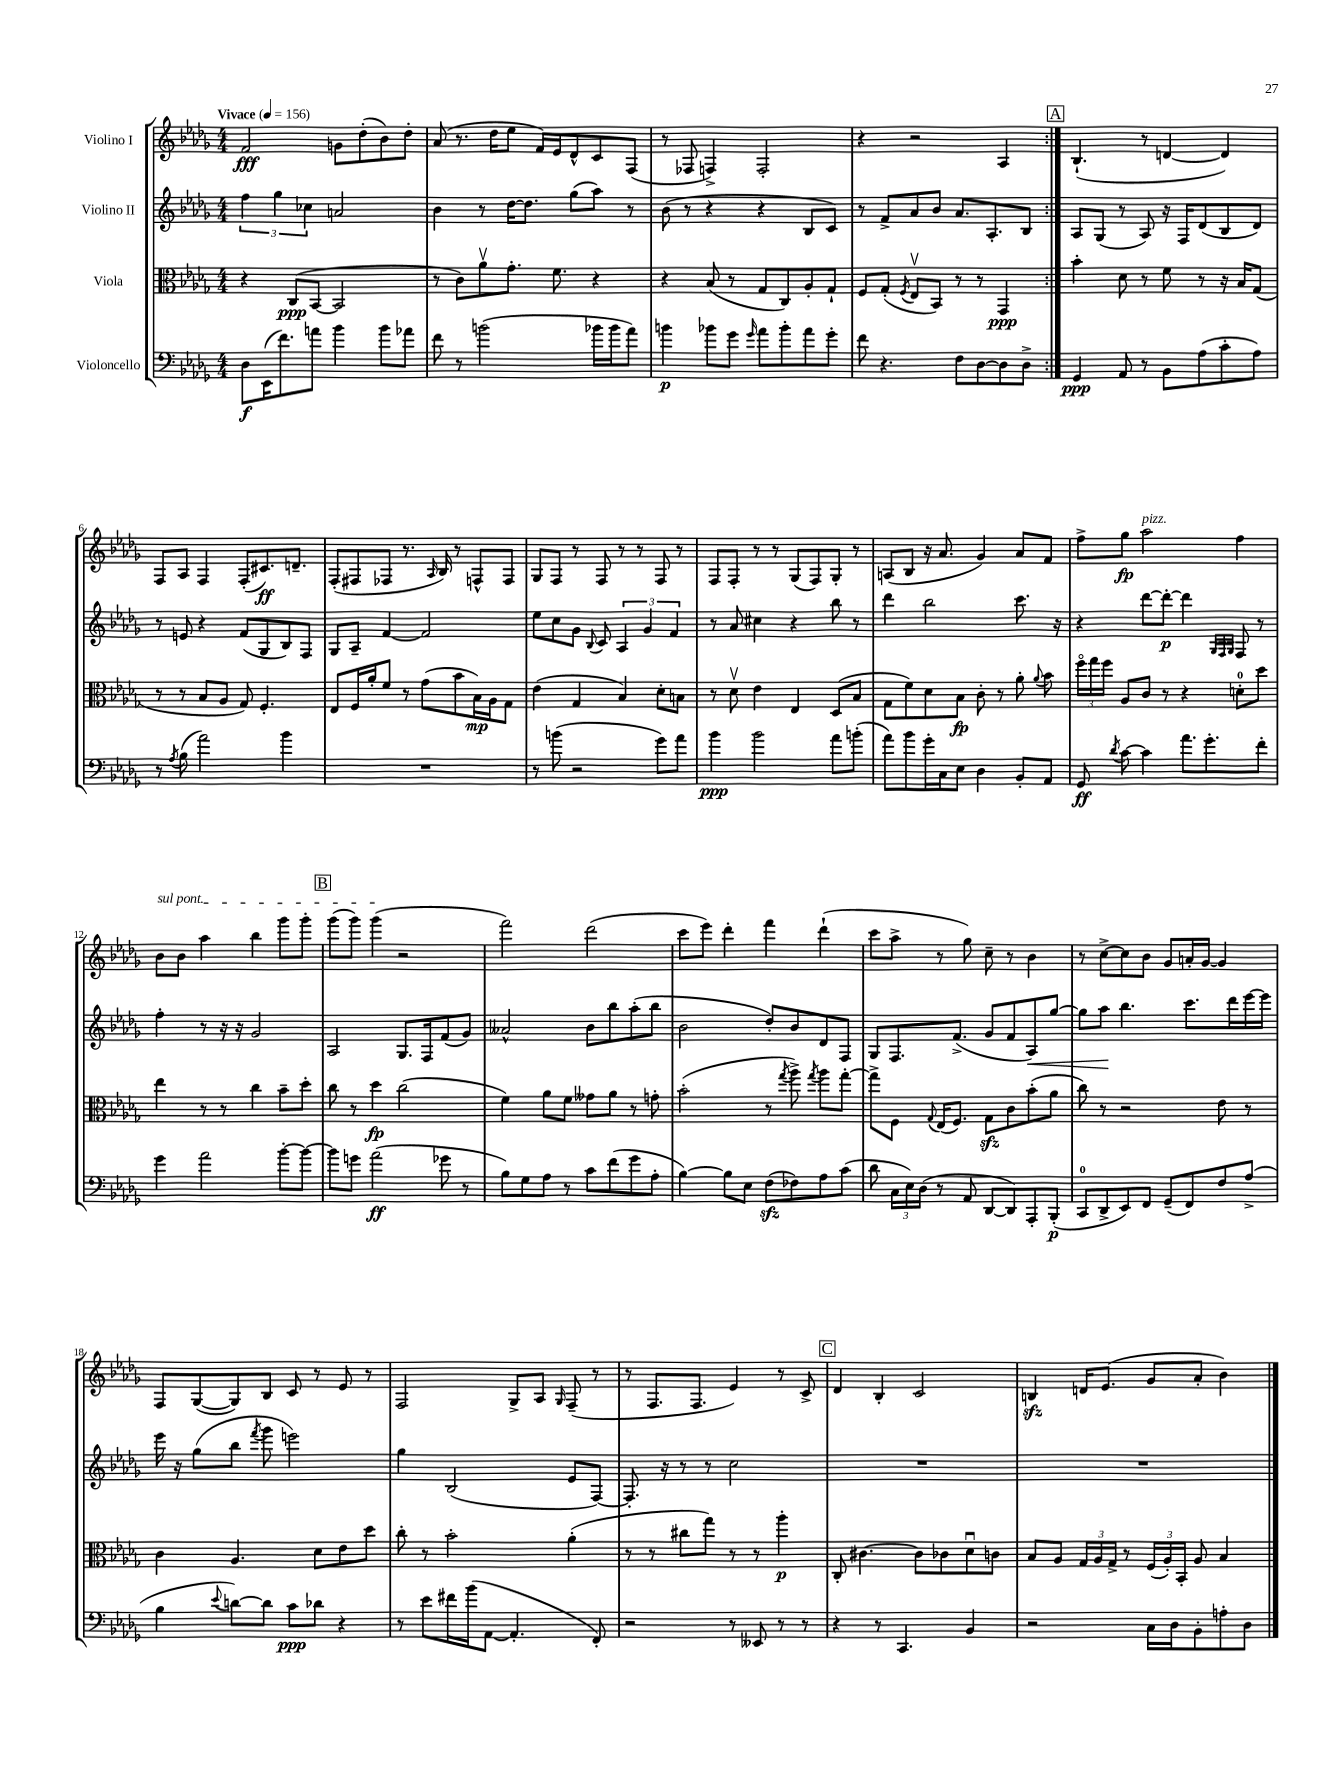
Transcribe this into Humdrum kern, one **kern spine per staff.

**kern	**kern	**kern	**kern
*staff4	*staff3	*staff2	*staff1
*clefF4	*clefC3	*clefG2	*clefG2
*k[b-e-a-d-g-]	*k[b-e-a-d-g-]	*k[b-e-a-d-g-]	*k[b-e-a-d-g-]
*M4/4	*M4/4	*M4/4	*M4/4
*MM156	*MM156	*MM156	*MM156
8D-\L	4r	6ff\	2f/
(16EE-\K	.	.	.
.	.	6gg-\	.
8.f\)	.	.	.
.	(8C/L	.	.
.	.	6cc-\	.
8a\J	[8BB-/J	.	.
4b-\	2BB-/]	2a/	8g\L
.	.	.	(8dd-'\
8b-\L	.	.	8b-\)
8a-\J	.	.	8dd-'\J
=	=	=	=
8f\	8r	4b-\	(8a-/
8r	8c\L)	.	8.r
(2b\	8a-v\	8r	.
.	.	.	16dd-\LK
.	8.g-'\J	[16dd-\LK	8ee-\J
.	.	8.dd-\]J	.
.	.	.	16f/LL)
.	8.f\	.	16e-/J
.	.	(8gg-\L	8d-^^/
16b-\LL	4r	8aa-\J)	8c/
16b-\J	.	.	.
8a-\J)	.	8r	(8F/J
=	=	=	=
4b\	4r	(8b-\	8r
.	.	8r	8F-/
8b-\L	(8B-/	4r	4F^/)
8g-\J	8r	.	.
16qqg-/	.	.	.
8a-\L	8G-/L	4r	2F'/
8b-'\	8C/)	.	.
8a-\	8A-'/	8B-/L	.
8g-'\J	8G-`/J	8c/J)	.
=	=	=	=
8f\	8F/L	8r	4r
4.r	(8G-'/J	8f^/L	.
.	8qF/	.	.
.	8E-v/L	8a-/	2r
.	8BB-/J)	8b-/J	.
8F\L	8r	8.a-/L	.
[8D-\	8r	.	.
.	.	8.A-'/	.
8D-\]	4GG-/	.	4A-/
8D-^\J	.	8B-/J	.
=:|!	=:|!	=:|!	=:|!
4GG-/	4b-'\	8A-/L	(4.B-`/
.	.	(8G-/J	.
8AA-/	8d-\	8r	.
8r	8r	8A-/)	8r
8BB-\L	8f\	16r	[4d/
.	.	16F/LK	.
(8A-\	8r	(8d-/	.
8c'\	16r	8B-/	4d/])
.	16B-/LK	.	.
8A-\J)	(8G-/J	8d-/J)	.
=	=	=	=
8r	8r	8r	8F/L
8qA-/	.	.	.
(8B-\	8r	8e/	8A-/J
2a-\)	8B-/L	4r	4F/
.	8A-/J	.	.
.	8G-/)	(8f/L	(8F'/L
.	4.F'/	8G-/	8.c#/)
4b-\	.	8B-/)	.
.	.	.	8.d~/J
.	.	8F/J	.
=	=	=	=
1r	8E-/L	8G-/L	(8F'/L
.	16F/L	8A-~/J	8F#/
.	16a-'/J	.	.
.	8f/J	[4f/	8F-/J
.	8r	.	8.r
.	(8g-\L	2f/]	.
.	.	.	16qqA-/
.	.	.	16B-/)
.	8b-\	.	8r
.	16B-\L)	.	8F^^/L
.	16A-\J	.	.
.	8G-\J	.	8F/J
=	=	=	=
8r	(4e-\	8ee-\L	8G-/L
(8b\	.	8cc\	8F/J
2r	4G-/	8g-\J	8r
.	.	8qqB-/	.
.	.	8c/	8F/
.	4B-/)	6A-/	8r
.	.	.	8r
.	.	6g-/	.
8g-\L)	8d-'\L	.	8F/
.	.	6f/	.
8a-\J	8B\J	.	8r
=	=	=	=
4b-\	8r	8r	8F/L
.	8d-v\	8a-/	8F'/J
2b-\	4e-\	4cc#\	8r
.	.	.	8r
.	4E-/	4r	(8G-/L
.	.	.	8F/)
8a-\L	(8D-/L	8bb-\	8G-'/J
(8b'\J	8B-/J	8r	8r
=	=	=	=
8a-\L)	8G-\L	4ddd-\	(8A/L
8b-\	8f\)	.	8B-/J
16g-'\L	8d-\	2bb-\	16r
16C\J	.	.	8.a-/
8E-\J	8B-\J	.	.
4D-\	8c'\	.	4g-/)
.	8r	.	.
8BB-'/L	8a-'\	8.ccc\	8a-/L
.	8qqa-/	.	.
8AA-/J	8b-\	.	8f/J
.	.	16r	.
=	=	=	=
8GG-/	24ffo\LL	4r	8ff^\L
.	24gg-\	.	.
.	24ff\JJ	.	.
8qd-/	.	.	.
[8c\	8A-/L	.	8gg-\J
4c\]	8c/J	[8ddd-\L	2aa-\
.	8r	8ddd-'\_J	.
8.a-\L	4r	4ddd-\]	.
8.g-'\	.	.	.
.	.	32qqG-/LLL	.
.	.	32qqF/	.
.	.	32qqG-/JJJ	.
.	8d'\L	8F/	4ff\
8f'\J	8dd-\J	8r	.
=	=	=	=
4g-\	4ee-\	4ff'\	8b-\L
.	.	.	8b-\J
2a-\	8r	8r	4aa-\
.	8r	16r	.
.	.	16r	.
.	4cc\	2g-/	4bb-\
[8b-'\L	8b-~\L	.	8ggg-\L
8b-\_J	8dd-'\J	.	8ggg-'\J
=	=	=	=
8b-\]L	8cc\	2A-/	(8ggg-\L
8g\J	8r	.	8ggg-\J)
(2a-\	4dd-\	.	(4ggg-\
.	(2cc\	8.G-/L	2r
.	.	16F/k	.
8g-\	.	(8f/	.
8r	.	8g-/J)	.
=	=	=	=
8B-\L)	4f\)	2a--^^/	2fff\)
8G-\	.	.	.
8A-\J	8a-\L	.	.
8r	8f\J	.	.
8c\L	8g--\L	8b-\L	(2ddd-\
(8f\	8a-\J	8bb-\	.
8g-\	8r	(8aa-'\	.
8A-'\J	8g'\	8bb-\J	.
=	=	=	=
[4B-\)	(2b-'\	2b-\	8ccc\L
.	.	.	8eee-\J)
8B-\]L	.	.	4ddd-'\
8E-\J	.	.	.
(8F\L	8r	8dd-'/L)	4fff\
.	8qgg-/	.	.
8F-\)	8aa-^\)	8b-/	.
.	8qgg-/	.	.
8A-\	8aa-\L	8d-/	(4ddd-`\
(8c\J	[8gg-'\J	8F/J	.
=	=	=	=
8d-\	8gg-^\]L	8G-/L	8ccc\L
24C\LL	8F\J	8.F/	8aa-^\J
24E-\)	.	.	.
(24D-\JJ	.	.	.
.	8qqG-/	.	.
8r	(16E-/LK	.	8r
.	8.F/J)	(8.f^/J	.
8AA-/	.	.	8gg-\)
[8DD-/L	8G-\L	8g-/L	8cc~\
8DD-/])	8c\	8f/	8r
8AAA-'/	(8b-'\	8A-/)	4b-\
(8BBB-'/J	8a-\J	[8gg-/J	.
=	=	=	=
8CC/L	8cc\)	8gg-\]L	8r
8DD-^/	8r	8aa-\J	[8cc^\L
8EE-/)	2r	4.bb-\	8cc\]
8FF/J	.	.	8b-\J
(8GG-~/L	.	.	8g-/L
8FF/)	.	8.ccc\L	16a'/L
.	.	.	[16g-/JJ
8F/	8e-\	.	4g-/]
.	.	16ddd-\L	.
(8A-^/J	8r	[16eee-\	.
.	.	16eee-\]JJ	.
=	=	=	=
4B-\	4c\	16eee-\	8F/L
.	.	16r	.
.	.	(8gg-\L	([8G-/
8qqe-/	.	.	.
[8d\L)	4.A-/	8bb-\J	8G-/])
.	.	8qfff/	.
8d\]J	.	8ggg-\	8B-/J
8c\L	.	2eee\)	8c/
8d-\J	8d-\L	.	8r
4r	8e-\	.	8e-/
.	8dd-\J	.	8r
=	=	=	=
8r	8cc'\	4gg-\	2F/
8e-\L	8r	.	.
16f#\L	2b-'\	(2B-/	.
(16b-\J	.	.	.
[8AA-\J	.	.	.
4.AA-'/]	.	.	8G-^/L
.	.	.	8A-/J
.	.	.	16qqG-/
.	(4a-'\	8e-/L	(8F~/
8FF'/)	.	[8F/J)	8r
=	=	=	=
2r	8r	8.F'/]	8r
.	8r	.	8.F/L
.	.	16r	.
.	8cc#\L	8r	.
.	.	.	8.F/J
.	8gg-\J)	8r	.
8r	8r	2cc\	4e-/)
8EE--/	8r	.	.
8r	4aa-'\	.	8r
8r	.	.	8c^/
=	=	=	=
4r	8C'/	1r	4d-/
.	[4.c#\	.	.
8r	.	.	4B-'/
4.CC/	.	.	.
.	8c#\]L	.	2c/
.	8c-\	.	.
4BB-/	8d-u\	.	.
.	8c\J	.	.
=	=	=	=
2r	8B-/L	1r	4B/
.	8A-/J	.	.
.	24G-/LL	.	16d/LK
.	24A-/	.	.
.	.	.	(8.e-/J
.	24G-^/JJ	.	.
.	8r	.	.
16C\LL	(24F/LL	.	8g-/L
.	24A-'/)	.	.
16D-\J	.	.	.
.	24BB-'/JJ	.	.
8BB-'\	8A-/	.	8a-'/J
8A'\	4B-/	.	4b-\)
8D-\J	.	.	.
==	==	==	==
*-	*-	*-	*-
